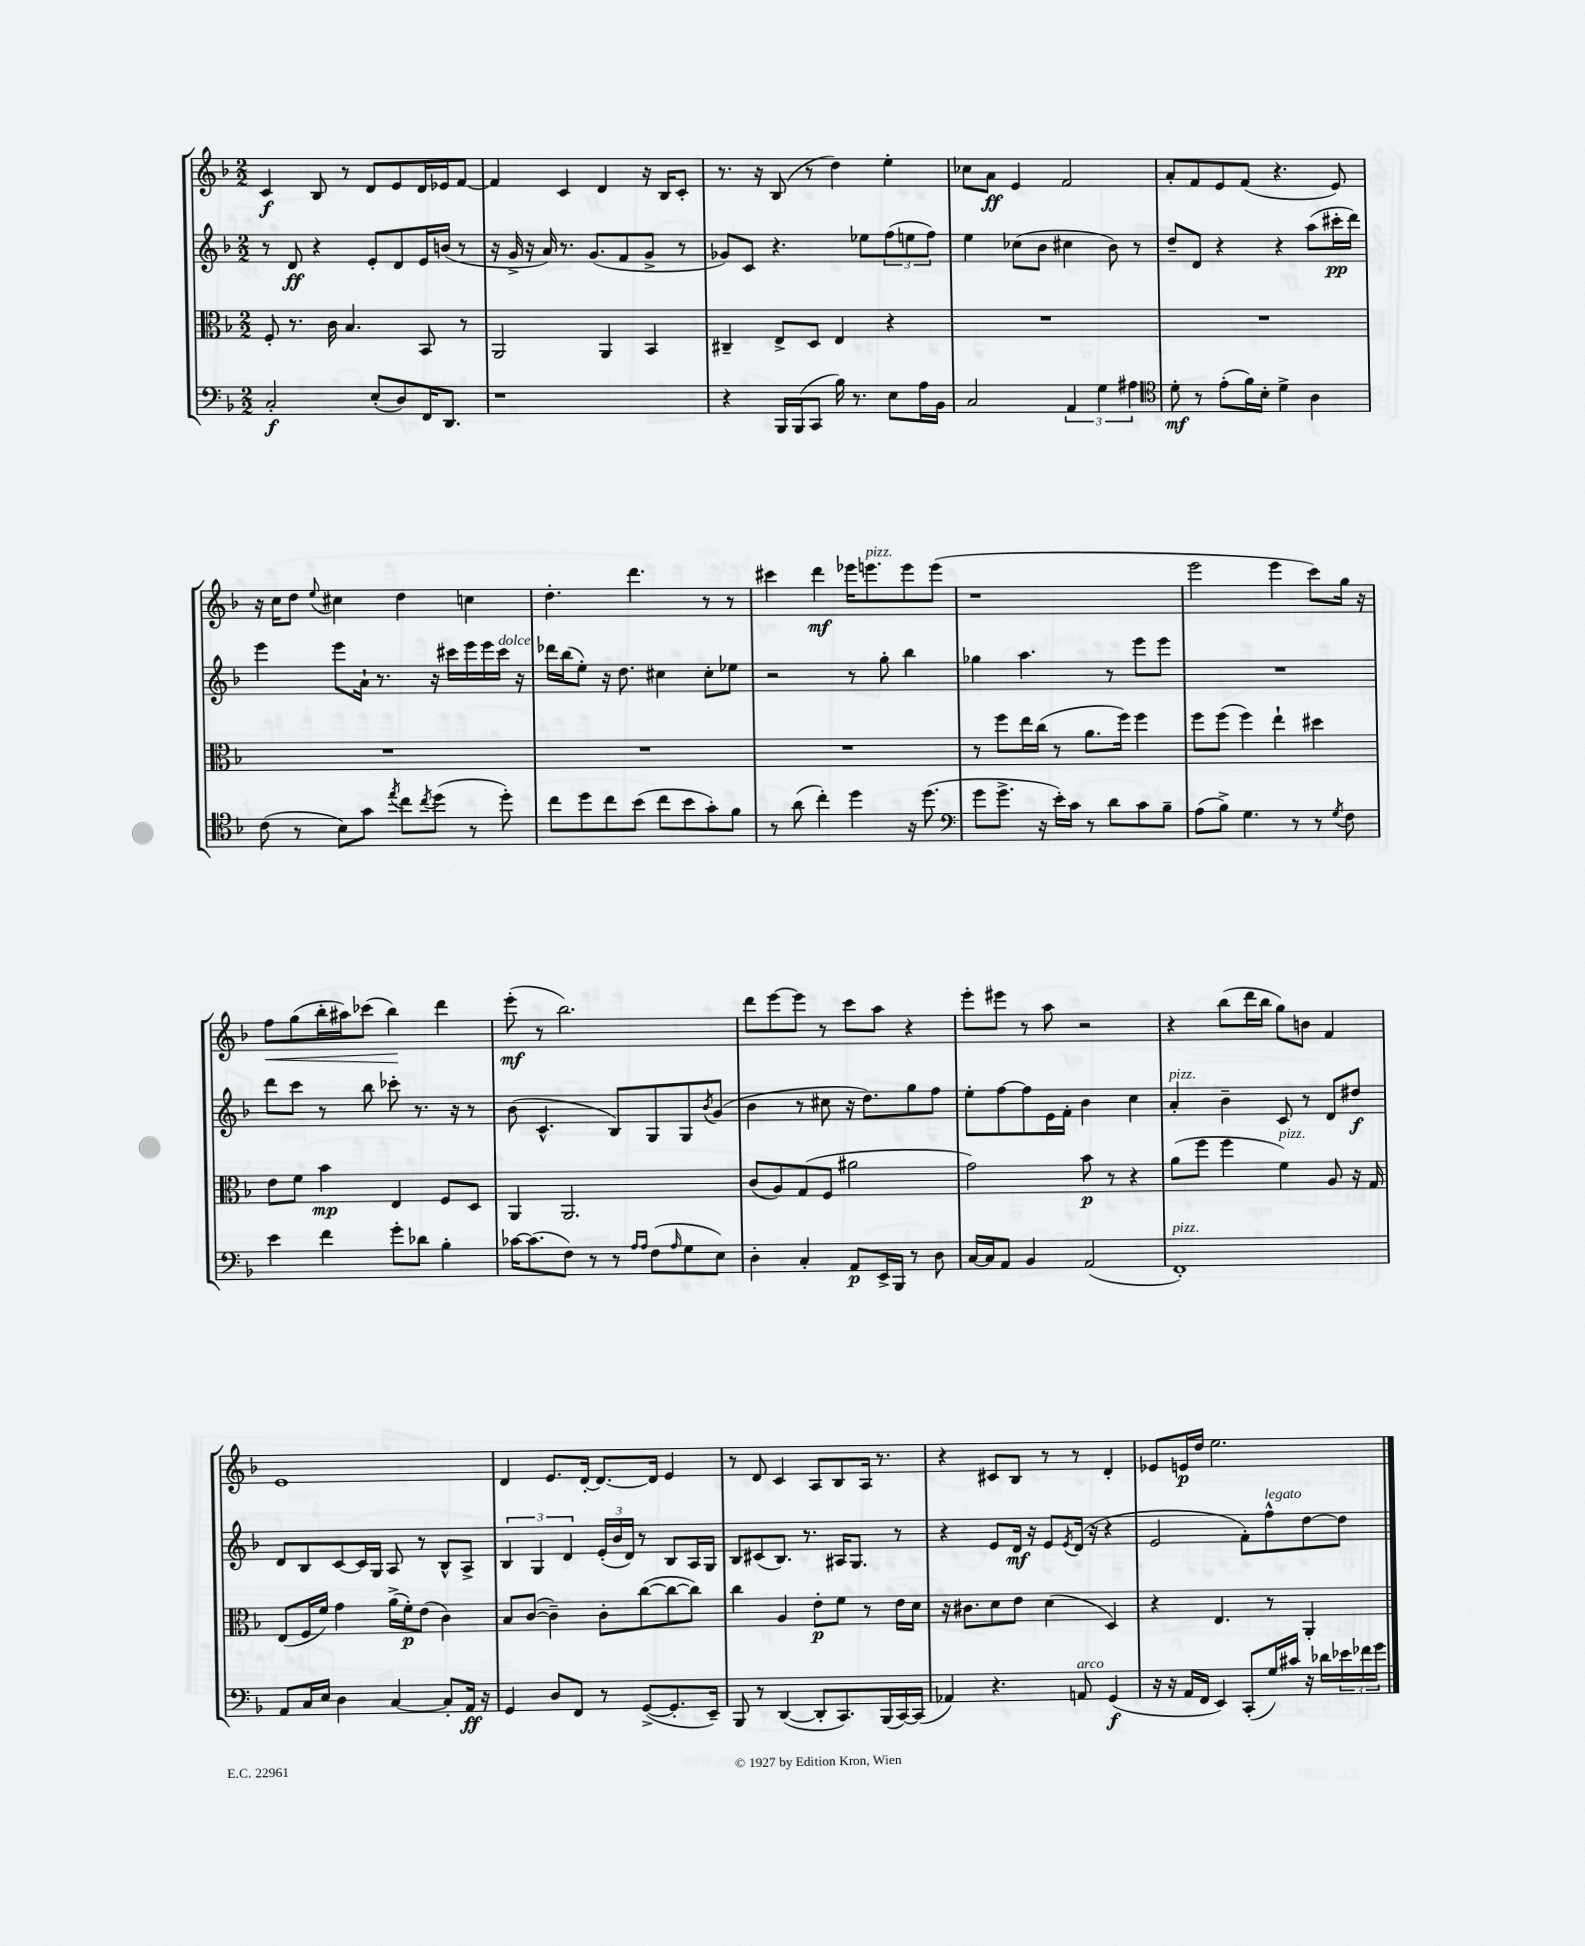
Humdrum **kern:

**kern	**kern	**kern	**kern
*staff4	*staff3	*staff2	*staff1
*clefF4	*clefC3	*clefG2	*clefG2
*k[b-]	*k[b-]	*k[b-]	*k[b-]
*M2/2	*M2/2	*M2/2	*M2/2
2C'	8F'	8r	4c
.	8.r	8d	.
.	.	4r	8B-
.	16c	.	.
.	4.B-	.	8r
(8E'	.	8e'	8d
8D)	.	8d	8e
16FF	8BB-	16e	16d
8.DD	.	(16b	16e-
.	8r	8r	[8f
=	=	=	=
1r	2AA	16r	4f]
.	.	16g^	.
.	.	16r	.
.	.	16a)	.
.	.	8.r	4c
.	.	(8.g	.
.	4AA	.	4d
.	.	8f	.
.	4BB-	8g^	16r
.	.	.	16B-
.	.	8r	8c'
=	=	=	=
4r	4C#~	8g-)	8.r
.	.	8c	.
.	.	.	16r
16BBB-	8E^	4.r	(8B-
(16BBB-	.	.	.
8CC	8D	.	8r
16B-)	4E	.	4dd)
8.r	.	.	.
.	.	8ee-	.
8E	4r	(12ff	4ee'
.	.	12ee	.
16A	.	.	.
.	.	12ff)	.
16BB-	.	.	.
=	=	=	=
2C	1r	4ee	8cc-
.	.	.	8a
.	.	(8cc-	4e
.	.	8b-	.
6AA	.	4cc#	2f
6G	.	.	.
.	.	8b-)	.
6A#	.	.	.
.	.	8r	.
=	=	=	=
*clefC4	*	*	*
8d'	1r	8dd~	8a'
8r	.	8d	8f
(8e'	.	4r	8e
16f)	.	.	(8f
16B-'	.	.	.
4d^	.	4r	4.r
4A	.	(8aa	.
.	.	16ccc#'	8e)
.	.	16ddd)	.
=	=	=	=
(8c	1r	4eee	16r
.	.	.	16cc
8r	.	.	8dd
.	.	.	8qqee
8B-)	.	8eee	4cc#
8g	.	16a`	.
.	.	8.r	.
8qee	.	.	.
8cc	.	.	4dd
8qcc	.	.	.
(8dd	.	16r	.
.	.	16ccc#	.
8r	.	16eee	4cc
.	.	16eee	.
8dd')	.	16ccc#	.
.	.	16r	.
=	=	=	=
8cc	1r	16ddd-	4.dd'
.	.	(16bb-	.
8dd	.	8ee')	.
8cc	.	16r	.
.	.	8.dd	.
(8b-	.	.	4.ddd
8cc	.	4cc#	.
8b-	.	.	.
8g')	.	8cc#'	8r
8f	.	8ee-	8r
=	=	=	=
8r	1r	2r	4ccc#
(8a	.	.	.
4cc')	.	.	4ddd
4dd	.	8r	16eee-
.	.	.	8.eee
.	.	8gg'	.
16r	.	4bb-	8eee
(8.dd	.	.	.
.	.	.	(8eee
=	=	=	=
*clefF4	*	*	*
8g	8r	4gg-	1r
8.g^	8ff	.	.
.	16ee	4.aa	.
16r	(16cc	.	.
16e')	8r	.	.
16c	.	.	.
8r	8.a	.	.
8d	.	8r	.
.	16ff)	.	.
8c	4ff	8eee	.
8B-~	.	8eee	.
=	=	=	=
(8A	8ff	1r	2eee
8B-^)	(8ff	.	.
4.G	4ff)	.	.
.	4ee`	.	4eee
8r	.	.	.
8r	4dd#	.	8ccc)
8qG	.	.	.
8F	.	.	16gg
.	.	.	16r
=	=	=	=
4e	8e	8ddd	8ff
.	8f	8ccc	(8gg
4f	4b-	8r	16bb-'
.	.	.	16aa#)
.	.	8bb-	(8ccc-
8g'	4E	8ccc-'	4bb-)
8d-	.	8.r	.
4B-'	8F	.	4ddd
.	.	16r	.
.	8D	8r	.
=	=	=	=
[16c-	4AA	(8b-	(8eee'
(8.c-]	.	.	.
.	.	4.c^^	8r
8F)	2.AA	.	2.bb-)
8r	.	.	.
8r	.	8B-)	.
16qqA	.	.	.
16qqA	.	.	.
(8F	.	8G	.
16qqA	.	.	.
8G	.	8G	.
.	.	8qb-	.
8E)	.	(8g	.
=	=	=	=
4D'	(8c	4b-	8ddd
.	8A)	.	[8eee
4C'	(8G	8r	8eee]
.	8F	8cc#	8r
8AA	2a#	16r	8ccc
.	.	8.dd)	.
16EE^	.	.	8aa
16BBB-	.	.	.
8r	.	8gg	4r
8D	.	8ff	.
=	=	=	=
[16C	2g)	8ee'	8eee'
16C]	.	.	.
8AA	.	[8ff	8eee#
4BB-	.	8ff]	8r
.	.	16e	8aa
.	.	16f'	.
(2AA	8b-	4b-	2r
.	8r	.	.
.	4r	4cc	.
=	=	=	=
1FF')	(8a	4a'	4r
.	8ff	.	.
.	4ff	4b-~	(8bb-
.	.	.	16ddd
.	.	.	16bb-
.	4f)	8c	8gg)
.	.	8r	8b
.	8A	8d	4f
.	16r	8dd#	.
.	16G	.	.
=	=	=	=
8AA	(8E	8d	1e
16C	16F	8B-	.
16E	16f)	.	.
4D	4g	[8c	.
.	.	16c]	.
.	.	16G	.
[4C	(16a^	8A	.
.	16f')	.	.
.	(8e	8r	.
8C']	4c)	8B-^^	.
16AA	.	8A^	.
16r	.	.	.
=	=	=	=
4GG	8B-	6B-	4d
.	([8c	.	.
.	.	6G	.
8D	4c~])	.	8.e
.	.	6d	.
8FF	.	.	.
.	.	.	[16d'
8r	8c'	(24e'	8.d_
.	.	24b-	.
.	.	24d)	.
([8GG^	([8cc	8r	.
.	.	.	16d]
8.GG']	8cc_	8B-	4e
.	8cc])	16A	.
16EE~)	.	16G	.
=	=	=	=
8BBB-	4cc	8B-	8r
8r	.	(8c#	8d
([4DD	4A	8.B-)	4c
.	.	8.r	.
8DD']	8e'	.	8A
8.CC)	8f	16A#	8B-
.	.	8.G	.
.	8r	.	16A
(16BBB-	.	.	8.r
[16CC)	16e	8r	.
(16CC]	16d	.	.
=	=	=	=
4AA-)	16r	4r	4r
.	8.c#	.	.
4.r	8d	8e	8c#
.	8e	16d	8B-
.	.	16r	.
.	(4d	8e	8r
.	.	8qe	.
8AA	.	(16d	8r
.	.	16r	.
(4GG	4D)	4r	4d'
=	=	=	=
16r	4r	2e	8e-
16r	.	.	.
16AA	.	.	16e
16FF	.	.	16dd
4EE)	4.E	.	2.ee
(8CC'	.	8f')	.
16G)	8r	8ff^^	.
16c#	.	.	.
16r	4AA'	[8dd	.
16d-	.	.	.
24e-	.	8dd]	.
24f-	.	.	.
24g	.	.	.
==	==	==	==
*-	*-	*-	*-
